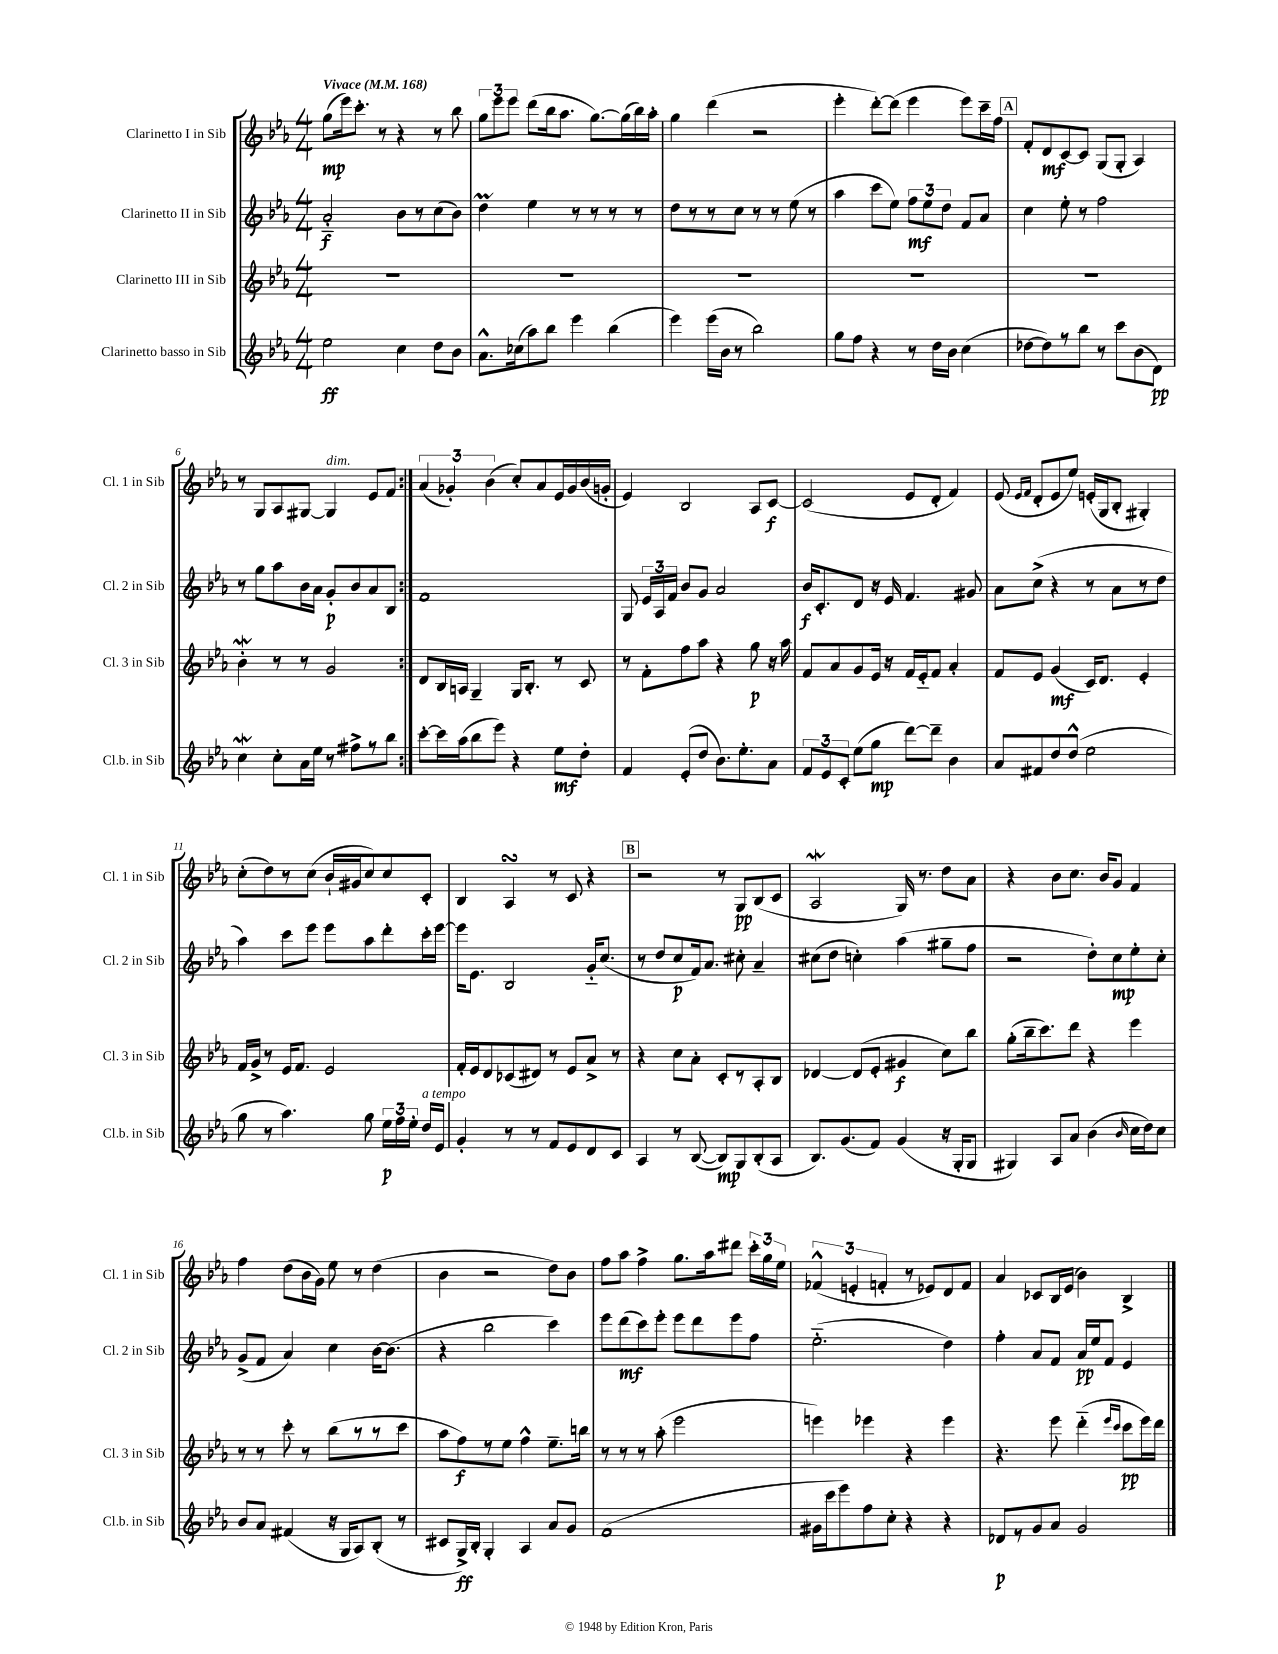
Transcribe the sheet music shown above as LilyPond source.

<<
\new StaffGroup <<
\new Staff = "s0" \with { instrumentName = "Clarinetto I in Sib" shortInstrumentName = "Cl. 1 in Sib" } {
    \clef treble \key ees \major \numericTimeSignature \time 4/4 \tempo "Vivace" 4 = 168
    \autoBeamOff \repeat volta 2 { g''8[\mp( ees'''16) c'''8.]-. r8 r4 r8 bes''8 |
    \tuplet 3/2 { g''8[ ees'''8 ees'''8] } d'''8[( bes''16 aes''8.] g''8.[~) g''16( bes''16) aes''16]-. |
    g''4 d'''4( r2 |
    ees'''4-. d'''8[~-.) d'''8]( ees'''4 ees'''8[) c'''16-- f''16] |
    \mark \markup { \box "A" } f'8[-. d'8\mf c'8~ c'8] g8[( g8]-. aes4) |
    r8 g8[ aes8 gis8]~ gis4^\markup { \italic "dim." } ees'8[ f'8] | }
    \tuplet 3/2 { aes'4( ges'4-.) bes'4( } c''8[-.) aes'8 ees'16 ges'16 bes'16( g'16]-. |
    ees'4) bes2 aes8[ c'8]~\f |
    c'2( ees'8[ d'8]-. f'4) |
    ees'8( \grace { ees'16[ f'16] } d'8[-. ees'8 ees''8]) e'16[-.( g16 bes8]-. gis4-.) |
    c''8[-.( d''8) r8 c''8]( bes'16[-! gis'16 c''8) c''8 c'8]-. |
    bes4 aes4\turn r8 c'8 r4 |
    \mark \markup { \box "B" } r2 r8 g8[\pp bes8( c'8] |
    aes2\mordent g16) r8. d''8[ aes'8] |
    r4 bes'8[ c''8.] bes'16[ g'8] f'4 |
    f''4 d''8[( bes'16 g'16]) ees''8 r8 d''4( |
    bes'4 r2 d''8[) bes'8] |
    f''8[ aes''8] f''4-> g''8.[ aes''16 dis'''8] \tuplet 3/2 { c'''16[-. g''16 ees''16] } |
    \tuplet 3/2 { fes'4-^( e'4-. f'4-. } r8 ees'8[) d'8 f'8] |
    aes'4 ces'8[ bes16 ees'16]( bes'4) bes4-> \bar "|." |
}
\new Staff = "s1" \with { instrumentName = "Clarinetto II in Sib" shortInstrumentName = "Cl. 2 in Sib" } {
    \clef treble \key ees \major \numericTimeSignature \time 4/4
    \autoBeamOff \repeat volta 2 { aes'2-_\f bes'8[ r8 c''8( bes'8]) |
    d''4\prall ees''4 r8 r8 r8 r8 |
    d''8[ r8 r8 c''8] r8 r8 ees''8( r8 |
    aes''4 c'''8[ ees''8]) \tuplet 3/2 { f''8[\mf ees''8 d''8] } f'8[ aes'8] |
    \mark \markup { \box "A" } c''4 ees''8-. r8 f''2 |
    r8 g''8[ aes''8 bes'16 aes'16] g'8[-.\p bes'8 aes'8 bes8] | }
    f'1 |
    g8 \tuplet 3/2 { ees'16[ aes16 f'16] } bes'8[ g'8] aes'2 |
    bes'16[\f c'8.-. d'8] r16 ees'16 f'4. gis'8 |
    aes'8[ c''8]->( r4 r8 aes'8[ r8 d''8] |
    aes''4) c'''8[ ees'''8] ees'''8[ aes''8 d'''8-. c'''16-. ees'''16]~ |
    ees'''16[ ees'8.] bes2 g'16[-_ c''8.]( |
    \mark \markup { \box "B" } r8 d''8[ c''8\p f'16) aes'8.] cis''8-. aes'4-- |
    cis''8[( d''8] c''4-.) aes''4( gis''8[-- f''8] |
    r2 d''8[-.) c''8\mp ees''8-. c''8]-. |
    g'8[->( f'8] aes'4) c''4 bes'16[~ bes'8.]( |
    r4 bes''2 c'''4) |
    ees'''8[ d'''8\mf( c'''8) ees'''8]-. ees'''8[ d'''8 ees'''8 f''8] |
    ees''2.-_( d''4) |
    f''4-. aes'8[ f'8] aes'16[\pp ees''16 f'8] ees'4 \bar "|." |
}
\new Staff = "s2" \with { instrumentName = "Clarinetto III in Sib" shortInstrumentName = "Cl. 3 in Sib" } {
    \clef treble \key ees \major \numericTimeSignature \time 4/4
    \autoBeamOff \repeat volta 2 { R1 |
    R1 |
    R1 |
    R1 |
    \mark \markup { \box "A" } R1 |
    bes'4-.\mordent r8 r8 g'2 | }
    d'8[ bes16 a16] g4-- g16[ bes8.]-. r8 c'8 |
    r8 f'8[-. f''8 aes''8] r4 g''8\p r16 aes''16 |
    f'8[ aes'8 g'8 ees'16] r16 f'16[ ees'16-_ f'8] aes'4-. |
    f'8[ ees'8] g'4\mf( c'16[) d'8.] ees'4-. |
    f'16[ g'16]-> r8 ees'16[ f'8.] ees'2 |
    f'16[-. ees'16 d'8 ces'8( dis'8]) r8 ees'8[ aes'8]-> r8 |
    \mark \markup { \box "B" } r4 c''8[ aes'8]-. c'8[-. r8 aes8-. bes8] |
    des'4~ des'8[( ees'8]-. gis'4\f c''8[) bes''8] |
    g''8[-.( bes''16-- c'''8.) d'''8] r4 ees'''4 |
    r8 r8 c'''8-. r8 bes''8[( r8 r8 c'''8] |
    aes''8[ f''8\f) r8 ees''8] f''4-^ ees''8.[-- b''16] |
    r8 r8 r8 aes''8-.( ees'''2 |
    e'''4) ees'''4 r4 ees'''4 |
    r4. ees'''8 d'''4-_( \grace { ees'''16[ c'''16] } c'''8[\pp ees'''16) d'''16] \bar "|." |
}
\new Staff = "s3" \with { instrumentName = "Clarinetto basso in Sib" shortInstrumentName = "Cl.b. in Sib" } {
    \clef treble \key ees \major \numericTimeSignature \time 4/4
    \autoBeamOff \repeat volta 2 { ees''2\ff c''4 d''8[ bes'8] |
    aes'8.[-^ ces''16( aes''8) bes''8] ees'''4 bes''4( |
    ees'''4) ees'''16[( bes'16] r8 bes''2) |
    g''8[ f''8] r4 r8 d''16[ bes'16] c''4( |
    \mark \markup { \box "A" } des''8[~ des''8) r8 bes''8] r8 c'''8[ bes'8( d'8]\pp) |
    c''4\mordent c''8[-. aes'16 ees''16] r8 fis''8[-> r8 bes''8] | }
    c'''8[~-. c'''16 aes''16( bes''8 ees'''8]) r4 ees''8[\mf d''8]-. |
    f'4 ees'8[-.( d''8] bes'8.[) ees''8.-. aes'8] |
    \tuplet 3/2 { f'8[ ees'8 c'8]-. } ees''8[( g''8]\mp d'''8[~) d'''8]-- bes'4 |
    aes'8[ fis'8 d''8 d''8]-^( ees''2 |
    g''8 r8 aes''4.) g''8 \tuplet 3/2 { ees''16[\p f''16 ees''16]-. } d''16[^\markup { \italic "a tempo" } ees'16] |
    g'4-. r8 r8 f'8[ ees'8 d'8 c'8] |
    \mark \markup { \box "B" } aes4 r8 bes8~( bes8[\mp) g8 bes8-.( aes8] |
    bes8.[) g'8.( f'8]) g'4( r16 g16[-. g8] |
    gis4) aes8[ aes'8] bes'4( \grace { bes'16 } c''16[ d''16) c''8] |
    bes'8[ aes'8] fis'4( r16 g16[ aes8) bes8]-.( r8 |
    cis'8[ g16->\ff) bes16]-. g4-. aes4 aes'8[ g'8] |
    f'1( |
    gis'16[ c'''16 ees'''8) f''8 c''8]-. r4 r4 |
    des'8[\p r8 g'8 aes'8] g'2 \bar "|." |
}
>>
>>
